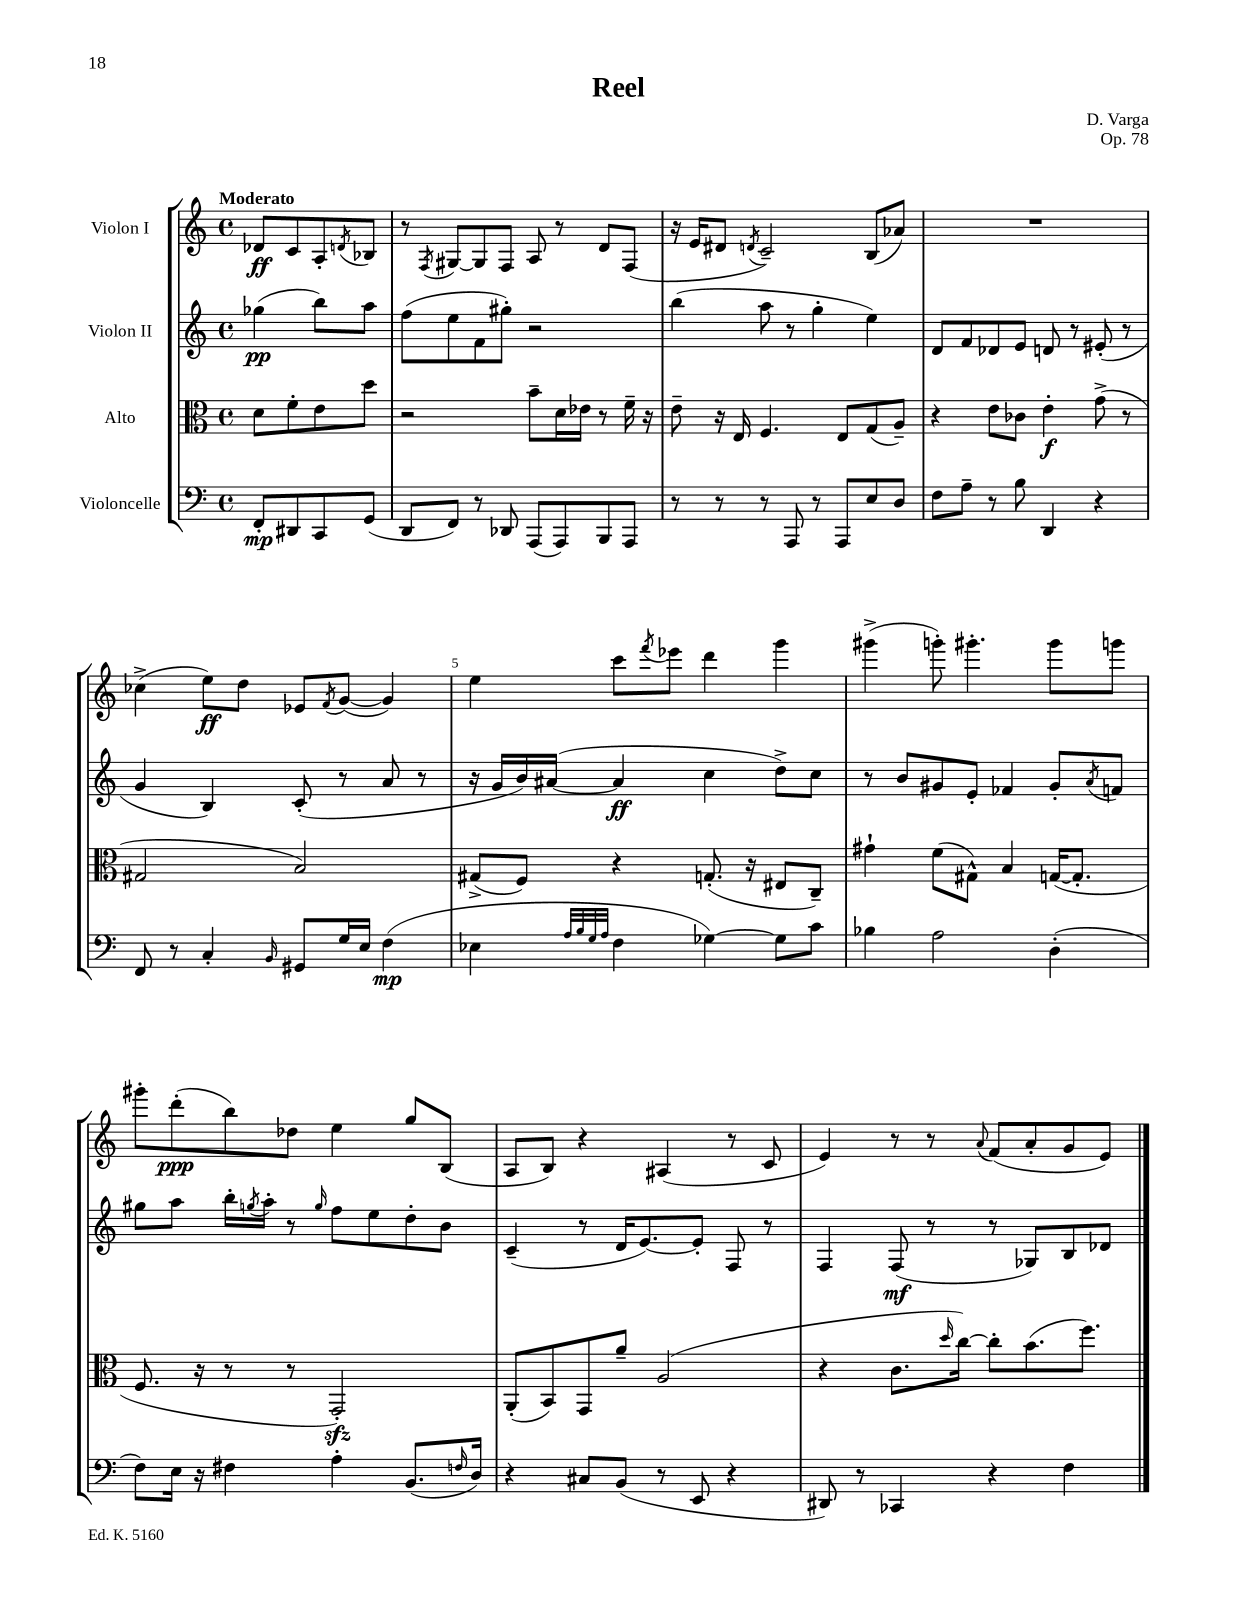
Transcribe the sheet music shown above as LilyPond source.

\header { title = "Reel" composer = "D. Varga" opus = "Op. 78" }
<<
\new StaffGroup <<
\new Staff = "s0" \with { instrumentName = "Violon I" } {
    \clef treble \key c \major \defaultTimeSignature \time 4/4 \partial 2 \tempo "Moderato"
    des'8\ff c'8 a8-. \acciaccatura { d'8 } bes8 |
    r8 \acciaccatura { f8 } gis8~ gis8 f8 a8 r8 d'8 f8( |
    r16 e'16 dis'8 \acciaccatura { d'8 } c'2--) b8( aes'8) |
    R1 |
    ces''4->( e''8\ff) d''8 ees'8 \acciaccatura { f'8 } g'8~( g'4) |
    e''4 c'''8 \acciaccatura { f'''8 } ees'''8 d'''4 g'''4 |
    gis'''4->( g'''8-.) gis'''4.-. gis'''8 g'''8 |
    gis'''8-. d'''8-.\ppp( b''8) des''8 e''4 g''8 b8( |
    a8 b8) r4 ais4( r8 c'8 |
    e'4) r8 r8 \appoggiatura { a'8 } f'8( a'8-. g'8 e'8) \bar "|." |
}
\new Staff = "s1" \with { instrumentName = "Violon II" } {
    \clef treble \key c \major \defaultTimeSignature \time 4/4 \partial 2
    ges''4\pp( b''8) a''8 |
    f''8( e''8 f'8 gis''8-.) r2 |
    b''4( a''8 r8 g''4-. e''4) |
    d'8 f'8 des'8 e'8 d'8 r8 eis'8-.( r8 |
    g'4 b4) c'8-.( r8 a'8 r8 |
    r16 g'16 b'16) ais'16~( ais'4\ff c''4 d''8->) c''8 |
    r8 b'8 gis'8 e'8-. fes'4 gis'8-. \acciaccatura { a'8 } f'8 |
    gis''8 a''8 b''16-. \acciaccatura { g''8 } a''16-. r8 \grace { g''16 } f''8 e''8 d''8-. b'8 |
    c'4--( r8 d'16 e'8.~) e'8-. f8 r8 |
    f4 f8\mf( r8 r8 ges8) b8 des'8 \bar "|." |
}
\new Staff = "s2" \with { instrumentName = "Alto" } {
    \clef alto \key c \major \defaultTimeSignature \time 4/4 \partial 2
    d'8 f'8-. e'8 d''8 |
    r2 b'8-- d'16 ees'16 r8 f'16-- r16 |
    e'8-- r16 e16 f4. e8 g8( a8--) |
    r4 e'8 ces'8 e'4-.\f g'8->( r8 |
    gis2 b2) |
    gis8->( f8) r4 g8.-.( r16 eis8 c8--) |
    gis'4-! f'8( gis8-^) b4 g16~( g8.-. |
    f8. r16 r8 r8 g,2-.\sfz) |
    a,8-.( b,8) g,8 a'8-- a2( |
    r4 c'8. \grace { d''16 } c''16~) c''8-. b'8.( f''8.) \bar "|." |
}
\new Staff = "s3" \with { instrumentName = "Violoncelle" } {
    \clef bass \key c \major \defaultTimeSignature \time 4/4 \partial 2
    f,8-.\mp dis,8 c,8 g,8( |
    d,8 f,8) r8 des,8 a,,8( a,,8) b,,8 a,,8 |
    r8 r8 r8 a,,8 r8 a,,8 e8 d8 |
    f8 a8-- r8 b8 d,4 r4 |
    f,8 r8 c4-. \grace { b,16 } gis,8 g16 e16 f4\mp( |
    ees4 \grace { a32 b32 g32 a32 } f4 ges4~) ges8 c'8 |
    bes4 a2 d4-.( |
    f8) e16 r16 fis4 a4-. b,8.( \grace { f16 } d16) |
    r4 cis8 b,8( r8 e,8 r4 |
    dis,8) r8 ces,4 r4 f4 \bar "|." |
}
>>
>>
\layout { \context { \Score \override BarNumber.break-visibility = ##(#f #t #t) barNumberVisibility = #(every-nth-bar-number-visible 5) } }
